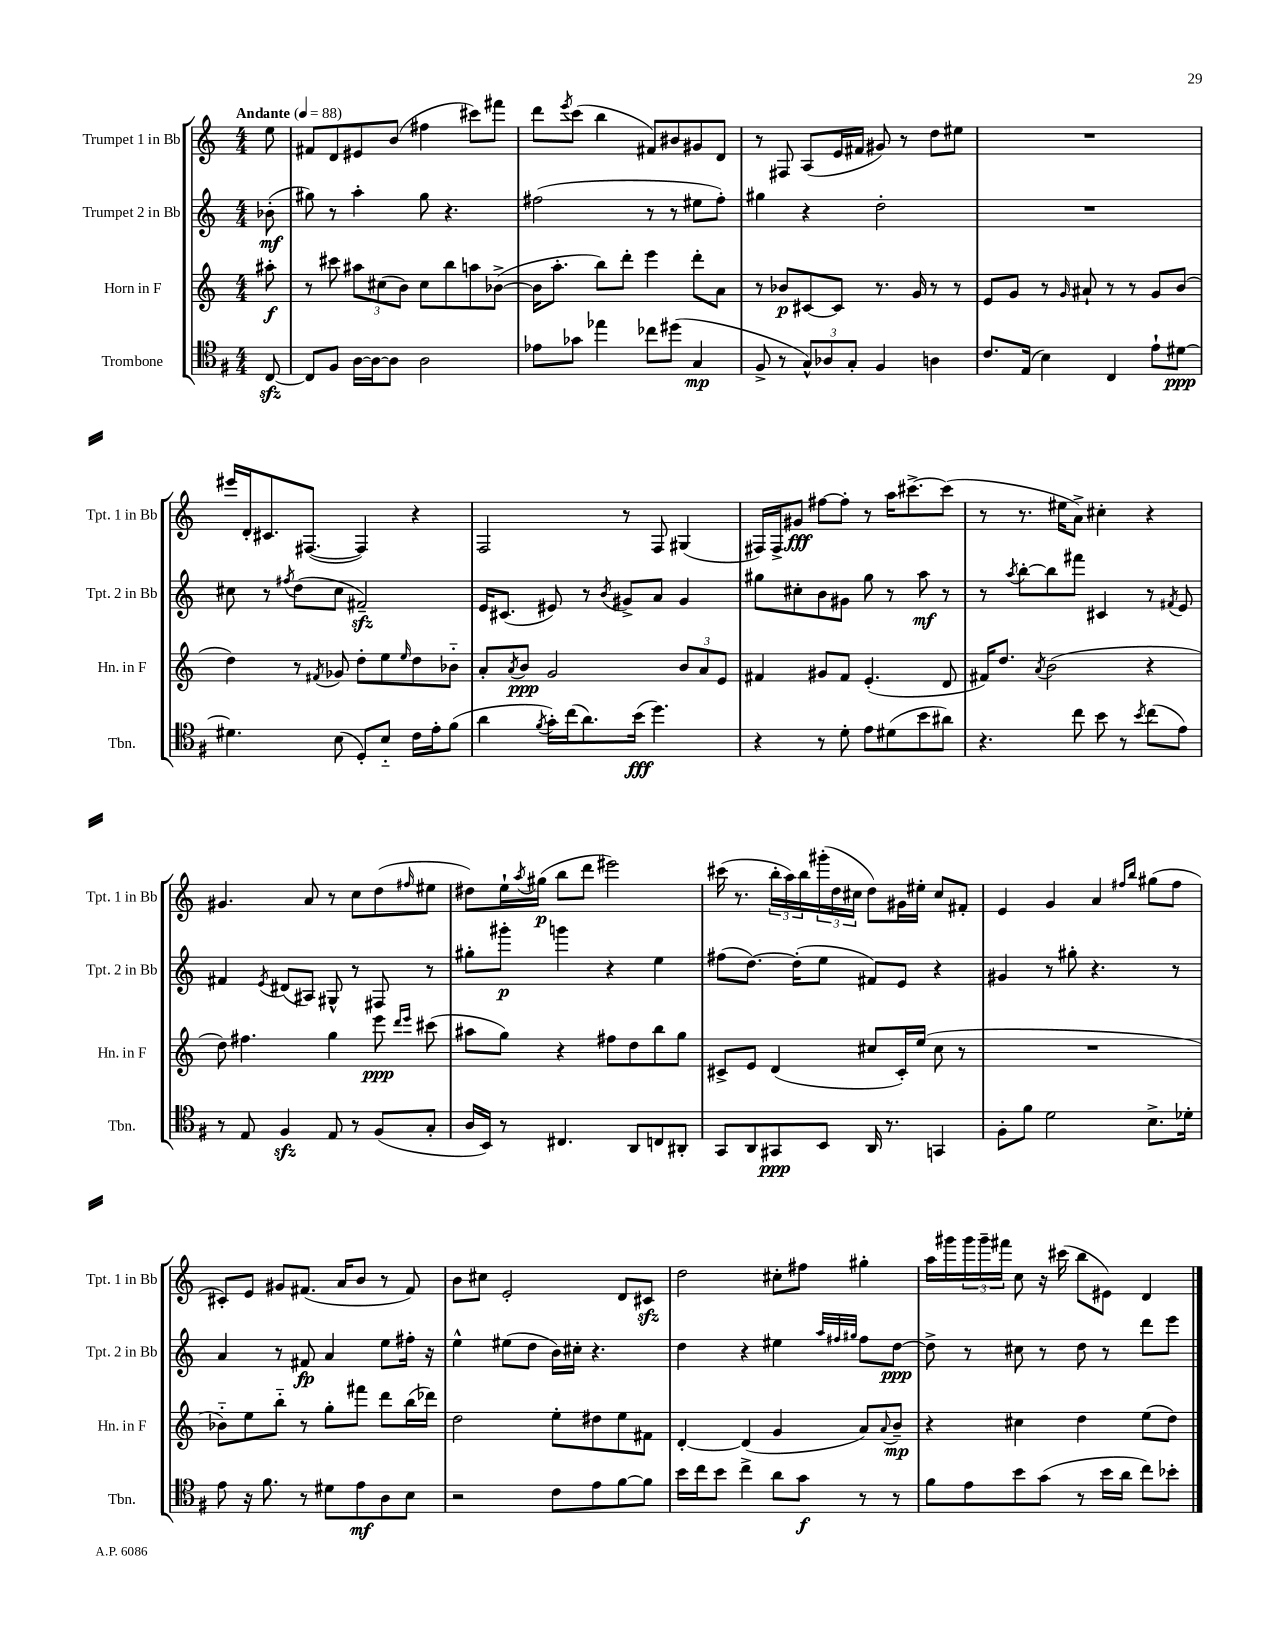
<<
\new StaffGroup <<
\new Staff = "s0" \with { instrumentName = "Trumpet 1 in Bb" shortInstrumentName = "Tpt. 1 in Bb" } {
    \clef treble \key c \major \numericTimeSignature \time 4/4 \partial 8 \tempo "Andante" 4 = 88
    e''8 |
    fis'8 d'8 eis'8 b'8( fis''4 cis'''8) fis'''8 |
    d'''8 \acciaccatura { e'''8 } c'''8( b''4 fis'8) bis'8 gis'8 d'8 |
    r8 fis8 a8( e'16 fis'16 gis'8) r8 d''8 eis''8 |
    R1 |
    eis'''16 d'16-. cis'8. fis8.~( fis4) r4 |
    f2 r8 f8 gis4( |
    fis16) fis16-> gis'8\fff fis''8~ fis''8-. r8 a''16 cis'''8.~-> cis'''8( |
    r8 r8. eis''16 a'8->) cis''4-. r4 |
    gis'4. a'8 r8 c''8 d''8( \grace { fis''16 } eis''8 |
    dis''8) e''16-! \acciaccatura { a''8 } gis''16\p( b''8 d'''8 eis'''2) |
    cis'''16( r8. \tuplet 3/2 { b''16-. a''16) b''16 } \tuplet 3/2 { gis'''16-.( d''16 cis''16 } d''8) gis'16 eis''16-. cis''8 fis'8-. |
    e'4 g'4 a'4 \grace { fis''16 b''16 } gis''8( fis''8 |
    cis'8-.) e'8 gis'8 fis'8.( a'16 b'8 r8 fis'8) |
    b'8 cis''8 e'2-. d'8 cis'8\sfz |
    d''2 cis''8-. fis''8 gis''4-. |
    a''16 gis'''16 \tuplet 3/2 { gis'''16 gis'''16-- fis'''16 } c''8 r16 cis'''16( b''8 eis'8) d'4 \bar "|." |
}
\new Staff = "s1" \with { instrumentName = "Trumpet 2 in Bb" shortInstrumentName = "Tpt. 2 in Bb" } {
    \clef treble \key c \major \numericTimeSignature \time 4/4 \partial 8
    bes'8-.\mf( |
    gis''8) r8 a''4-. gis''8 r4. |
    fis''2( r8 r8 eis''8 fis''8-.) |
    gis''4 r4 d''2-. |
    R1 |
    cis''8 r8 \acciaccatura { fis''8 } d''8( cis''8 fis'2--\sfz) |
    e'16 cis'8.( eis'8) r8 \acciaccatura { b'8 } gis'8-> a'8 gis'4 |
    gis''8 cis''8-. b'8 gis'8 gis''8 r8 a''8\mf r8 |
    r8 \acciaccatura { a''8 } b''8~-. b''8 fis'''8 cis'4 r8 \acciaccatura { fis'8 } e'8 |
    fis'4 \acciaccatura { e'8 } dis'8( ais8) gis8-^ r8 fis8 r8 |
    gis''8-. gis'''8-.\p g'''4 r4 e''4 |
    fis''8( d''8.~) d''16-.( e''8 fis'8) e'8 r4 |
    gis'4 r8 gis''8-. r4. r8 |
    a'4 r8 fis'8\fp a'4 e''8 fis''16-. r16 |
    e''4-^ eis''8( d''8 b'16) cis''16-. r4. |
    d''4 r4 eis''4 \grace { a''32 fis''32 gis''32 } fis''8 d''8~\ppp |
    d''8-> r8 cis''8 r8 d''8 r8 d'''8 e'''8 \bar "|." |
}
\new Staff = "s2" \with { instrumentName = "Horn in F" shortInstrumentName = "Hn. in F" } {
    \clef treble \key c \major \numericTimeSignature \time 4/4 \partial 8
    ais''8-.\f |
    r8 cis'''8 \tuplet 3/2 { ais''8 cis''8( b'8) } cis''8 b''8 a''8 bes'8~->( |
    bes'16 a''8.-. b''8) d'''8-. e'''4 d'''8-. a'8 |
    r8 bes'8\p cis'8~ cis'8 r8. g'16 r8 r8 |
    e'8 g'8 r8 \grace { g'16 } ais'8-! r8 r8 g'8 b'8( |
    d''4) r8 \acciaccatura { fis'8 } ges'8 d''8-. e''8 \grace { e''16 } d''8 bes'8-_ |
    a'8-. \acciaccatura { a'8 } b'8\ppp g'2 \tuplet 3/2 { b'8 a'8 e'8 } |
    fis'4 gis'8 fis'8 e'4.-.( d'8 |
    fis'16) d''8. \acciaccatura { a'8 } b'2( r4 |
    d''8) fis''4. g''4 e'''8\ppp \grace { d'''16 e'''16 } cis'''8( |
    ais''8 g''8) r4 fis''8 d''8 b''8 g''8 |
    cis'8-> e'8 d'4( cis''8 cis'16-.) e''16( cis''8 r8 |
    R1 |
    bes'8-_) e''8 b''8-_ r8 g''8-. fis'''8 d'''8 b''16( des'''16) |
    d''2 e''8-. dis''8 e''8 fis'8 |
    d'4~-. d'4( g'4 a'8) \appoggiatura { a'8 } b'8--\mp |
    r4 cis''4 d''4 e''8( d''8) \bar "|." |
}
\new Staff = "s3" \with { instrumentName = "Trombone" shortInstrumentName = "Tbn." } {
    \clef tenor \key g \major \numericTimeSignature \time 4/4 \partial 8
    c8~\sfz |
    c8 fis8 a16~ a16~ a8 a2 |
    ees'8 ges'8 ees''4 ces''8 dis''8( g4\mp |
    fis8-> r8 \tuplet 3/2 { g8-^) aes8 g8-. } fis4 a4 |
    c'8. e16( b4) c4 e'8-! dis'8~\ppp |
    dis'4. b8( d8-.) b8-_ c'16 e'16-. fis'8( |
    a'4 \acciaccatura { fis'8 } g'16-.) c''16( a'8.) b'16\fff( d''4.) |
    r4 r8 d'8-. e'8 dis'8( b'8 ais'8) |
    r4. c''8 b'8 r8 \acciaccatura { b'8 } c''8( e'8) |
    r8 e8 fis4\sfz e8 r8 fis8( g8-. |
    a16 b,16) r8 cis4. a,8 c8 ais,8-. |
    g,8 a,8 gis,8\ppp b,8 a,16 r8. g,4 |
    fis8-. fis'8 d'2 b8.-> des'16-. |
    e'8 r16 fis'8. r8 dis'8 e'8\mf a8 b8 |
    r2 c'8 e'8 fis'8~ fis'8 |
    b'16 c''16 b'8 c''4-> a'8 g'8\f r8 r8 |
    fis'8 e'8 b'8 g'8( r8 b'16 a'16 c''8) bes'8-. \bar "|." |
}
>>
>>
\layout { \context { \Score \remove "Bar_number_engraver" } }
